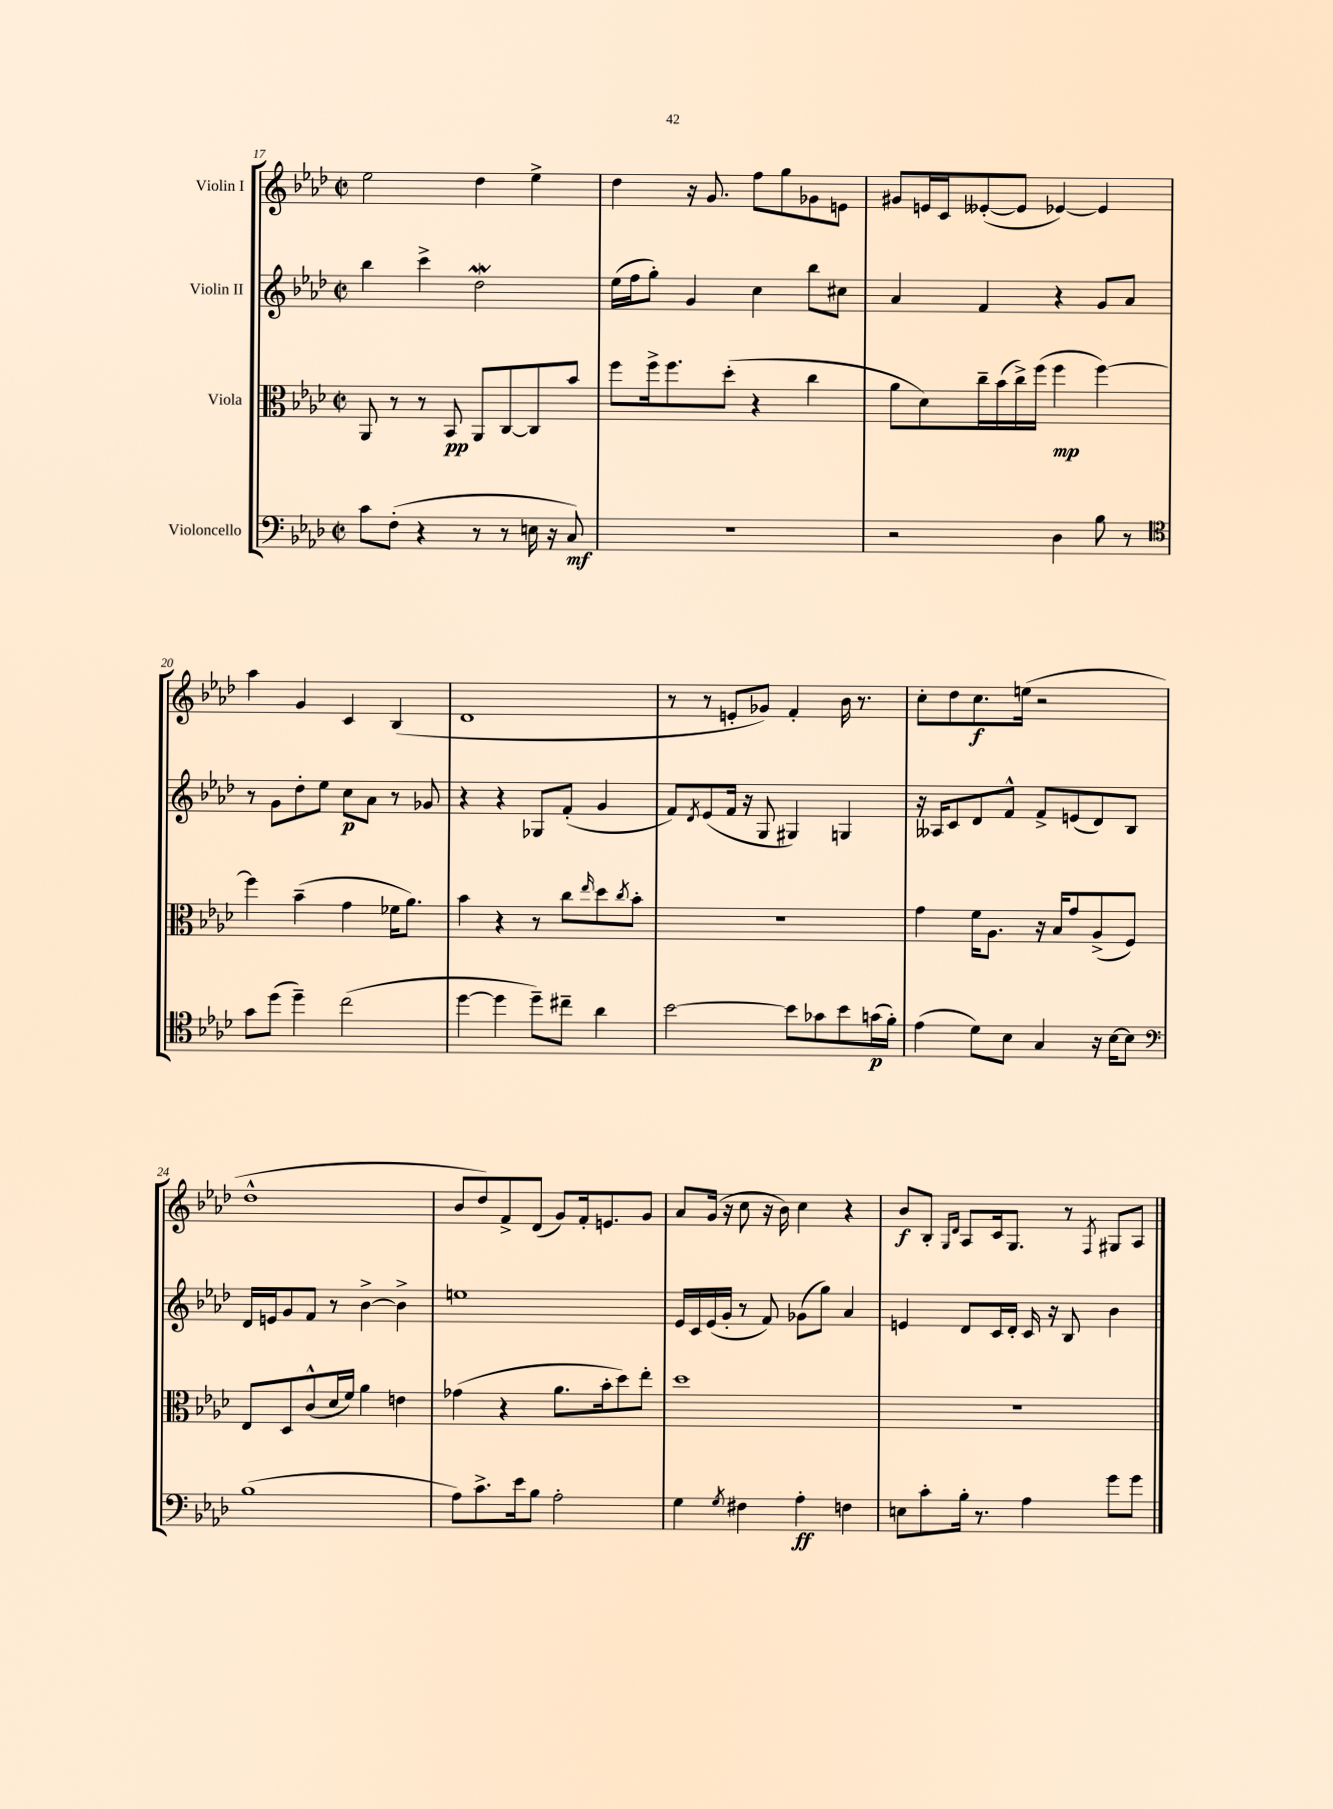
<<
\new StaffGroup <<
\new Staff = "s0" \with { instrumentName = "Violin I" } {
    \clef treble \key aes \major \defaultTimeSignature \time 2/2
    ees''2 des''4 ees''4-> |
    des''4 r16 g'8. f''8 g''8 ges'8 e'8 |
    gis'8 e'16 c'16 eeses'8~-.( eeses'8 ees'4~) ees'4 |
    aes''4 g'4 c'4 bes4( |
    des'1 |
    r8 r8 e'8-. ges'8) f'4-. bes'16 r8. |
    c''8-. des''8 c''8.\f e''16( r2 |
    des''1-^ |
    bes'8 des''8) f'8-> des'8( g'8) f'16-. e'8. g'8 |
    aes'8 g'16( r16 c''8 r16 bes'16) c''4 r4 |
    bes'8\f bes8-. \grace { g16 des'16 } aes8 c'16 g8. r8 \acciaccatura { f8 } gis8 aes8 \bar "|." |
}
\new Staff = "s1" \with { instrumentName = "Violin II" } {
    \clef treble \key aes \major \defaultTimeSignature \time 2/2
    bes''4 c'''4-> des''2\mordent |
    ees''16( f''16 g''8-.) g'4 c''4 bes''8 cis''8 |
    aes'4 f'4 r4 g'8 aes'8 |
    r8 g'8 des''8-. ees''8 c''8\p aes'8 r8 ges'8 |
    r4 r4 ges8 f'8-.( g'4 |
    f'8) \acciaccatura { des'8 } ees'8( f'16 r16 g8 gis4) g4 |
    r16 aeses16 c'8 des'8 f'8-^ f'8-> e'8( des'8) bes8 |
    des'16 e'16 g'8 f'8 r8 bes'4~-> bes'4-> |
    e''1 |
    ees'16 c'16 ees'16( g'16-. r8 f'8) ges'8( g''8) aes'4 |
    e'4 des'8 c'16 des'16-. c'16 r16 bes8 bes'4 \bar "|." |
}
\new Staff = "s2" \with { instrumentName = "Viola" } {
    \clef alto \key aes \major \defaultTimeSignature \time 2/2
    aes,8 r8 r8 bes,8\pp aes,8 c8~ c8 bes'8 |
    f''8 f''16-> f''8. des''8-.( r4 c''4 |
    aes'8 des'8) c''16-- bes'16( c''16->) f''16( f''4\mp f''4~) |
    f''4 bes'4--( g'4 fes'16 aes'8.) |
    bes'4 r4 r8 c''8 \grace { ees''16 } des''8 \acciaccatura { c''8 } bes'8-. |
    r1 |
    g'4 f'16 aes8. r16 bes16 g'8 aes8->( f8) |
    ees8 des8 c'8-^( des'16 f'16) aes'4 e'4 |
    ges'4( r4 aes'8. bes'16-. des''8) ees''8-. |
    des''1 |
    R1 \bar "|." |
}
\new Staff = "s3" \with { instrumentName = "Violoncello" } {
    \clef bass \key aes \major \defaultTimeSignature \time 2/2
    c'8 f8-.( r4 r8 r8 e16 r16 c8\mf) |
    R1 |
    r2 des4 bes8 r8 |
    \clef tenor g'8 des''8( des''4--) c''2( |
    des''4~ des''4 des''8--) cis''8-- aes'4 |
    bes'2~ bes'8 ges'8 bes'8 g'16\p( f'16-.) |
    ees'4( des'8) bes8 g4 r16 bes16~ bes8 |
    \clef bass bes1( |
    aes8) c'8.-> ees'16 bes8 aes2-. |
    g4 \acciaccatura { g8 } fis4 aes4-.\ff f4 |
    e8 c'8-. bes16-. r8. aes4 g'8 g'8 \bar "|." |
}
>>
>>
\layout { \context { \Score currentBarNumber = #17 } }
